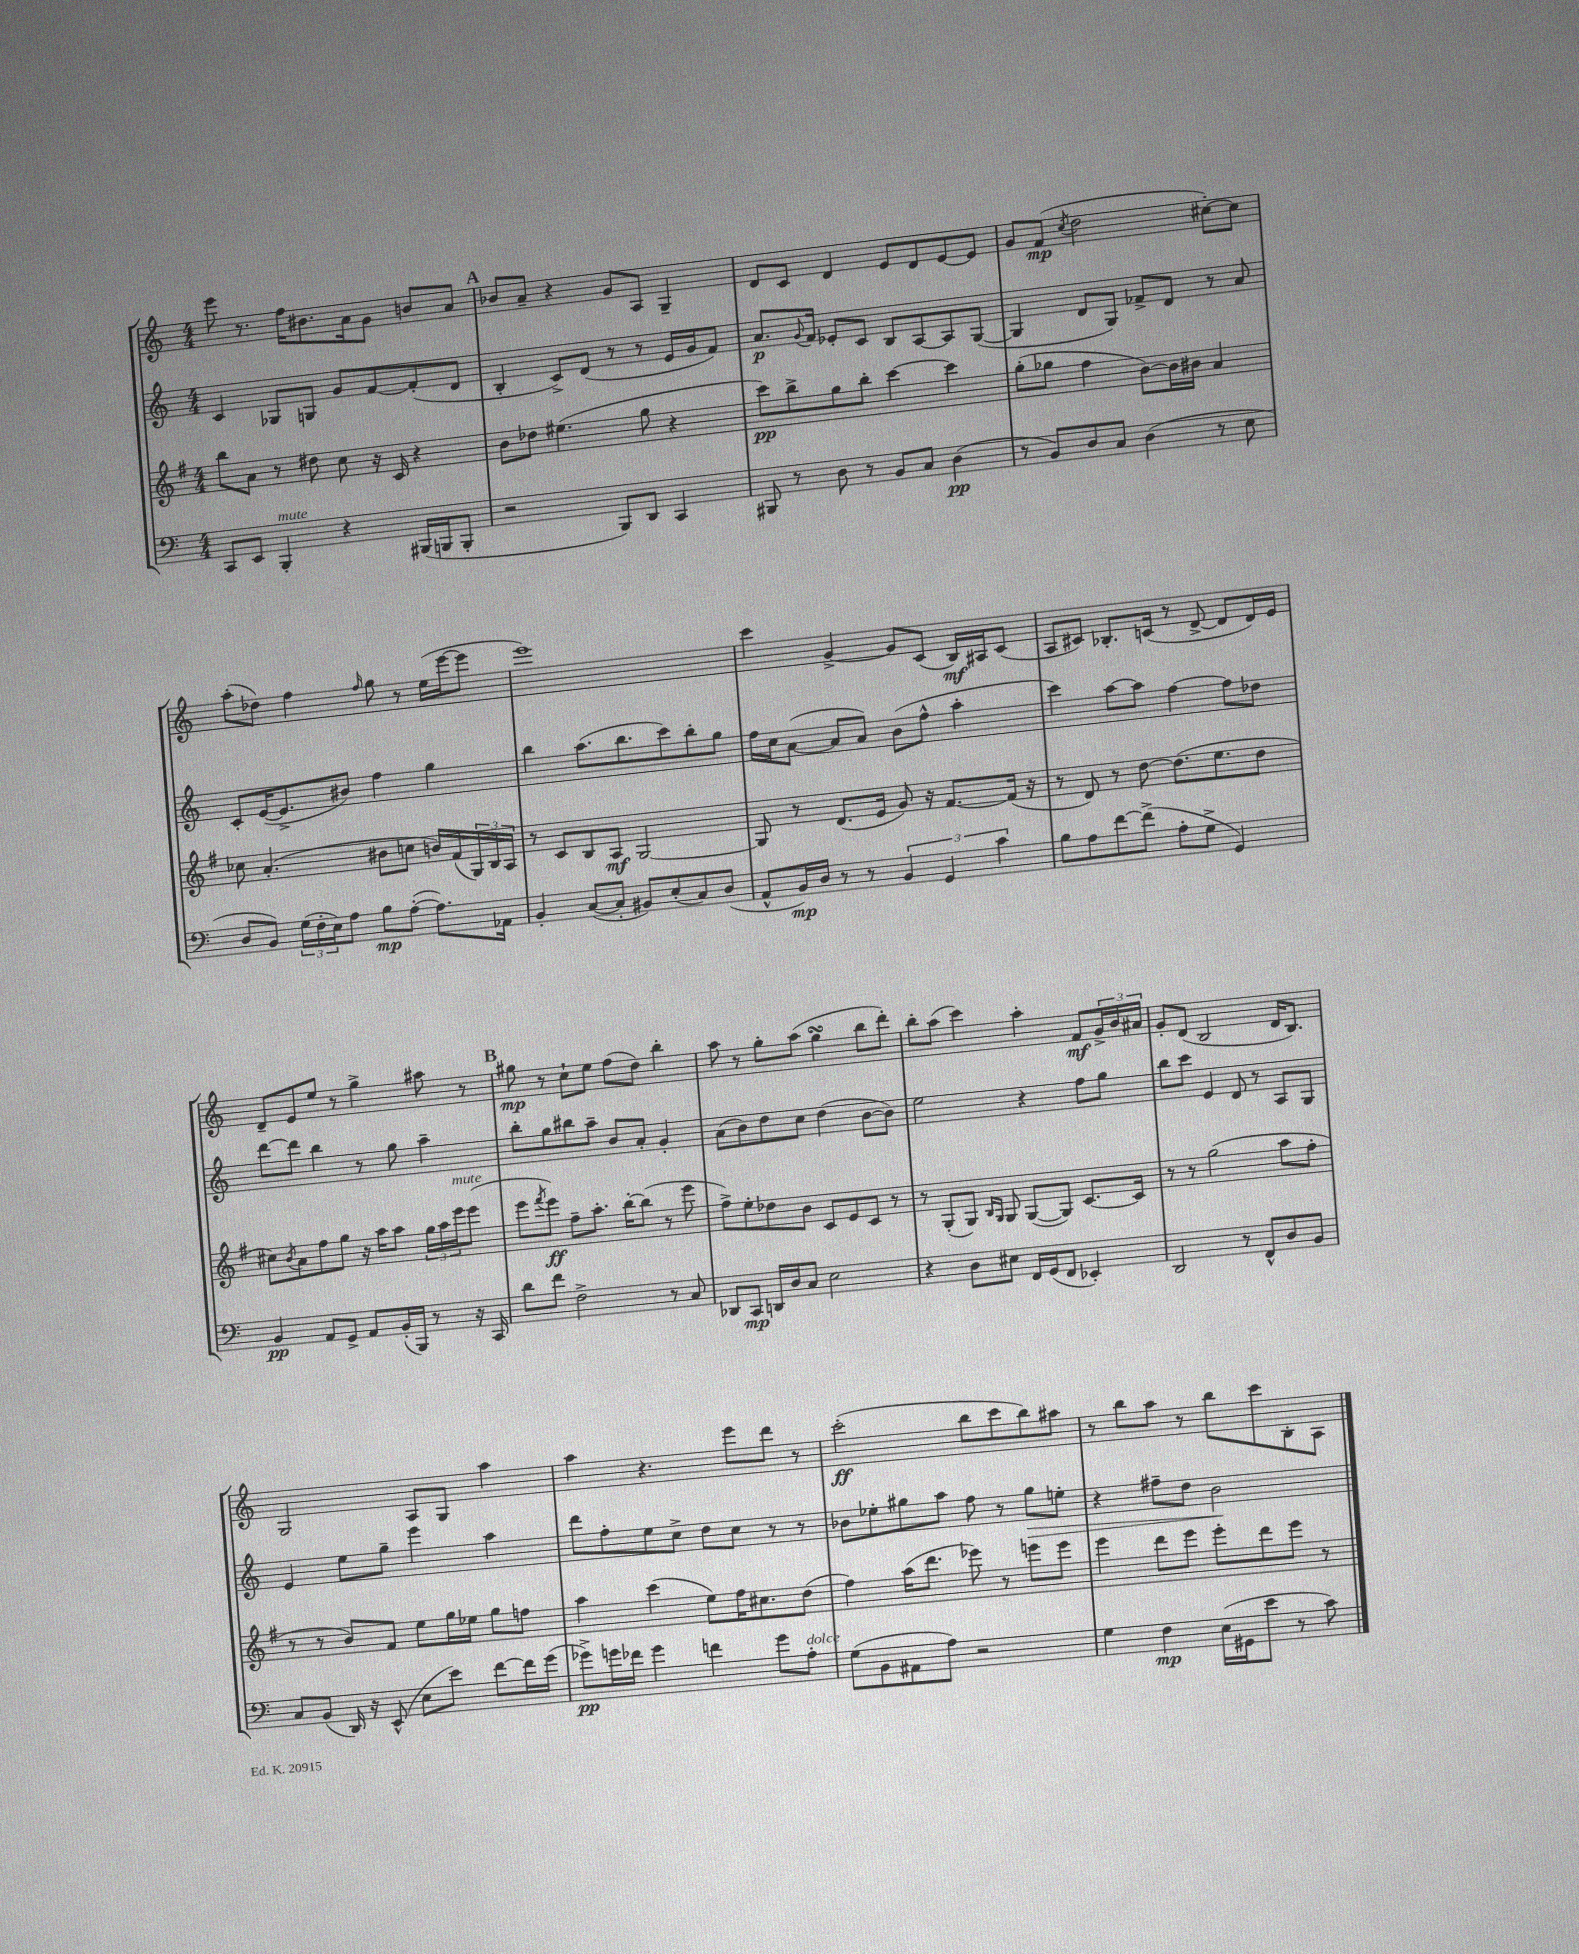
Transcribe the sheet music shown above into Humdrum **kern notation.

**kern	**kern	**kern	**kern
*staff4	*staff3	*staff2	*staff1
*clefF4	*clefG2	*clefG2	*clefG2
*k[]	*k[f#]	*k[]	*k[]
*M4/4	*M4/4	*M4/4	*M4/4
8CC	8bb	4c	8eee
8EE	8a	.	8.r
4BBB'	8r	8G-	.
.	.	.	16ff
.	8dd#	8G	8.b#
4r	8cc	8g	.
.	.	.	16a
.	16r	[8f	8g
.	16c	.	.
(16BBB#	4r	(8f']	8b
16BBB	.	.	.
8BBB'	.	8d	8a
=	=	=	=
2r	8b	4B'	8b-
.	8dd-	.	8a~
.	(4.ee#	8c^)	4r
.	.	(8d	.
8BBB)	.	8r	8g
8DD	8gg	8r	8A
4CC	4r	16e	4G~
.	.	16g	.
.	.	8f)	.
=	=	=	=
8BBB#	8ccc)	8.a	8d
8r	8bb^	.	8c
.	.	8qqg	.
.	.	16f	.
8D	8gg	8e-'	4d
8r	8bb'	8c	.
8BB	[4ccc	8B	8e
8C	.	[8A	8d
(4D	4ccc]	8A]	[8e
.	.	([8G	8e]
=	=	=	=
8r	(8gg'	4G]	8g
8BB)	8gg-	.	(8f
.	.	.	8qcc
8D	4ff#	8d	2dd
8C	.	8G)	.
(4D	[8b)	8f-^	.
.	16b]	8d	.
.	16b#	.	.
8r	4a	8r	[8cc#')
8E	.	8a	8cc#]
=	=	=	=
8D	8cc-	8c'	(8aa'
8BB)	(4.a'	([16e	8dd-)
.	.	8.e^]	.
(24G	.	.	4ff
24F'	.	.	.
24E)	.	.	.
8A	.	8b#)	.
.	.	.	16qqff
8B	8b#	4ff	8gg
([8A'	8cc	.	8r
8.A])	16b)	4gg	(16ee
.	(16f#	.	[16eee
.	24G)	.	8eee]
.	24B	.	.
16AA-	.	.	.
.	24A	.	.
=	=	=	=
4BB'	8r	4bb	1eee)
.	8c	.	.
([8C	8B	(8.aa	.
8C']	8A	.	.
.	.	8.bb	.
8BB#)	[2G	.	.
(8E'	.	8ccc)	.
8C)	.	8bb'	.
(8D	.	8gg	.
=	=	=	=
8AA^^	8G]	16ff	4ccc
.	.	16cc	.
16BB)	8r	([8a	.
16D	.	.	.
8r	(8.d	8a]	[4g^
8r	.	8a)	.
.	16e	.	.
6BB	8g)	(8b	8g]
.	16r	8ff^^	(8c
6GG	.	.	.
.	[8.f#	.	.
.	.	4aa'	16B)
.	.	.	16A#
6c	.	.	.
.	(16f#]	.	(8c
.	16r	.	.
=	=	=	=
8B	8r	4ccc)	8A
8A	8d)	.	8c#)
[8f	8r	[8aa	8.B-'
(8f^]	[8dd	8aa]	.
.	.	.	(16c
8A'	(8.dd]	[4ff	8r
8G^	.	.	[8d^
.	8.ee	.	.
4GG)	.	8ff]	8d]
.	8dd	8dd-	16d)
.	.	.	16e
=	=	=	=
4BB	8cc#)	[8ddd	8d~
.	8qb	.	.
.	8a	8ddd]	8e
8AA	8ff#	4bb	8ee
8GG^	8gg	.	8r
8AA	16r	8r	4gg^
.	16aa	.	.
(16BB'	8aa	8gg	.
16BBB)	.	.	.
8r	24gg	4aa~	8aa#
.	24aa	.	.
.	24eee	.	.
16r	(8eee	.	8r
16CC	.	.	.
=	=	=	=
8d	8eee	8bb'	8gg#
.	8qfff#	.	.
8f	8eee)	8gg	8r
2F^	8ff#~	8bb#	8cc`
.	8.aa'	8aa~	8ee
.	.	8b	(8ff
.	[16bb'	.	.
.	(8bb]	8a'	8dd)
8r	8r	4g'	4bb'
8C	8eee	.	.
=	=	=	=
8DD-	8ff#^)	(8a	8aa
8CC	8ee'	8b)	8r
16DD	8dd-	8dd	8gg'
16D	.	.	.
8C	8b	8cc	(8aa
2E	8c	(4dd	4gg
.	8e	.	.
.	8c	[8b	8bb
.	8r	8b])	8ddd')
=	=	=	=
4r	8r	2ee	8bb'
.	(8G'	.	(8aa
8D	8G)	.	4ccc)
.	16qqB	.	.
.	16qqG	.	.
8E#	8G	.	.
16FF	([8G	4r	4aa'
(16GG	.	.	.
8FF	8G])	.	.
4EE-')	[8.c	8ff	8f
.	.	8gg	24g^
.	.	.	24b
.	16c]	.	.
.	.	.	24a#
=	=	=	=
2DD	8r	8bb	8g'
.	8r	8ccc	(8d
.	(2gg	4e	2B
8r	.	8d	.
8FF^^	.	8r	.
8D	8aa	8A	16d
.	.	.	8.B)
8BB	8ff#'	8G	.
=	=	=	=
8C	8r	4e	2G
(8BB	8r	.	.
16DD)	8b)	8ee	.
16r	.	.	.
(8EE^^	8f#	8gg~	.
8E	8ee	4eee	8A
8e)	16gg	.	8G
.	16ee-	.	.
[8f	8gg	4aa	4aa
16f]	8ff	.	.
(16g	.	.	.
=	=	=	=
8g-^)	4aa	8ddd	4aa
16g	.	8ff'	.
16f-	.	.	.
4g	(4ccc	8ee	4.r
.	.	8cc^	.
4f	8ee)	8dd	.
.	16ff#	8cc	8eee
.	8.cc#	.	.
8g	.	8r	8ddd
8A'	(8dd	8r	8r
=	=	=	=
(8G	4ff#)	8b-	(2ccc'
8BB	.	8ee-'	.
8AA#	(16aa	8gg#	.
.	8.ddd	.	.
8A)	.	8aa	.
2r	8eee-)	8ff	8bb
.	8r	8r	8ccc
.	8eee	8gg#	8bb)
.	8eee	8ee'	8aa#
=	=	=	=
4G	4eee	4r	8r
.	.	.	8bb
4F	8ddd	8ff#~	8aa
.	8eee	8dd	8r
(16E	8eee'	2b	8bb
16GG#	.	.	.
8e	8ddd	.	8ccc
8r	8eee	.	8B'
8c)	8r	.	8A
==	==	==	==
*-	*-	*-	*-
